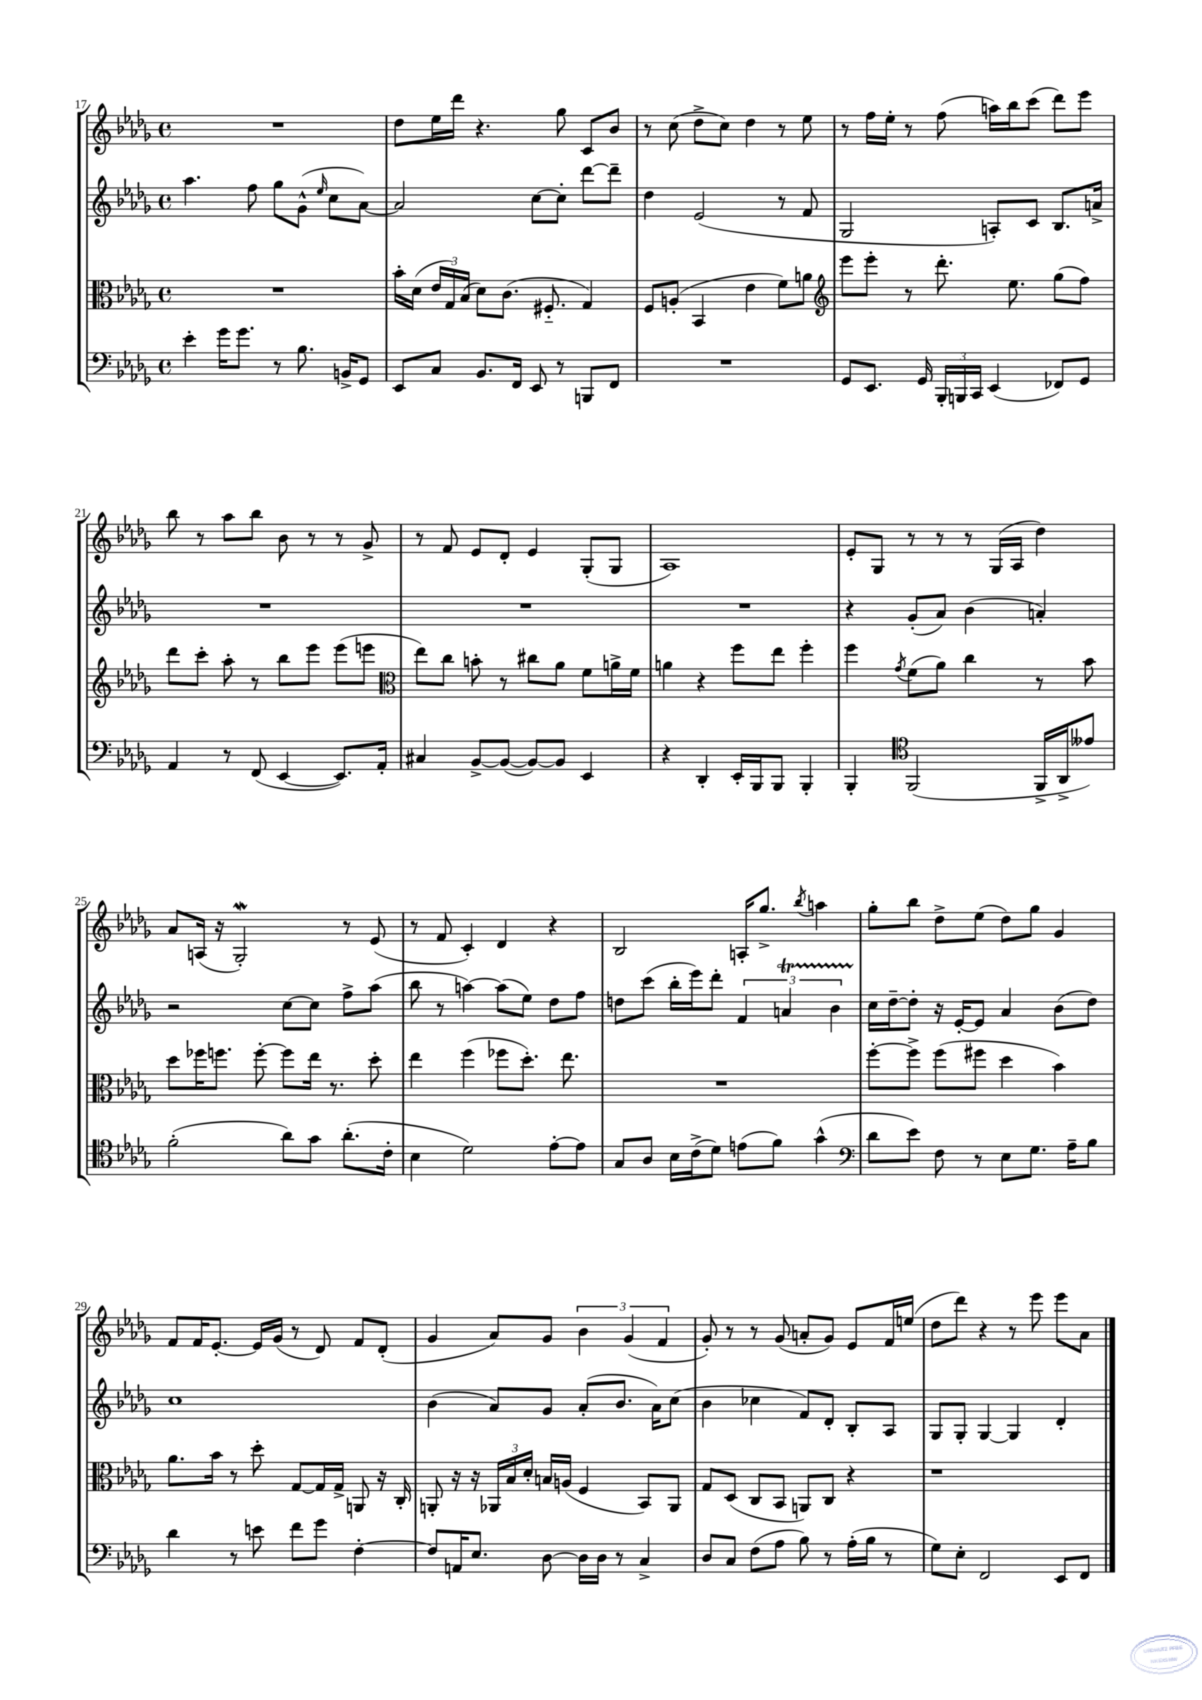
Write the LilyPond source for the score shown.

<<
\new StaffGroup <<
\new Staff = "s0" {
    \clef treble \key des \major \defaultTimeSignature \time 4/4
    \autoBeamOff R1 |
    des''8[ ees''16 des'''16] r4. ges''8 c'8[ bes'8] |
    r8 c''8( des''8[-> c''8]) des''4 r8 ees''8 |
    r8 f''16[ ees''16]-. r8 f''8( a''16[) bes''16 c'''8]( des'''8[) ees'''8] |
    bes''8 r8 aes''8[ bes''8] bes'8 r8 r8 ges'8-> |
    r8 f'8 ees'8[ des'8]-. ees'4 ges8[-.( ges8] |
    aes1) |
    ees'8[-. ges8] r8 r8 r8 ges16[( aes16] des''4) |
    aes'8[ a16]( r16 ges2-.\mordent) r8 ees'8( |
    r8 f'8 c'4-.) des'4 r4 |
    bes2 a16[-. ges''8.]-> \acciaccatura { bes''8 } a''4 |
    ges''8[-. bes''8] des''8[-> ees''8]( des''8[) ges''8] ges'4 |
    f'8[ f'16 ees'8.]~-. ees'16[ ges'16]( r8 des'8) f'8[ des'8]-.( |
    ges'4 aes'8[) ges'8] \tuplet 3/2 { bes'4 ges'4( f'4 } |
    ges'8-.) r8 r8 ges'8( a'8[-. ges'8]) ees'8[ f'16 e''16]( |
    des''8[ des'''8]) r4 r8 ees'''8 ees'''8[ aes'8] \bar "|." |
}
\new Staff = "s1" {
    \clef treble \key des \major \defaultTimeSignature \time 4/4
    \autoBeamOff aes''4. f''8 ges''8[ ges'8]-^( \grace { ees''16 } c''8[ aes'8]~) |
    aes'2 c''8[~ c''8]-. des'''8[~ des'''8]-- |
    des''4 ees'2( r8 f'8 |
    ges2 a8[-.) c'8] bes8.[ a'16]-> |
    R1 |
    R1 |
    R1 |
    r4 ges'8[-.( aes'8]) bes'4( a'4-.) |
    r2 c''8[~ c''8] f''8[-> aes''8]( |
    bes''8 r8 a''4~) a''8[( ees''8]) des''8[ f''8] |
    d''8[ c'''8]( bes''16[-. ees'''16) des'''8]-. \tuplet 3/2 { f'4 a'4\startTrillSpan bes'4 } |
    c''16[\stopTrillSpan des''16~-- des''8]-. r16 ees'16[~-. ees'8] aes'4 bes'8[( des''8]) |
    c''1 |
    bes'4( aes'8[) ges'8] aes'8[-.( bes'8.] aes'16[) c''8]( |
    bes'4 ces''4 f'8[) des'8]-. bes8[-. aes8] |
    ges8[ ges8]-. ges4~ ges4 des'4-. \bar "|." |
}
\new Staff = "s2" {
    \clef alto \key des \major \defaultTimeSignature \time 4/4
    \autoBeamOff R1 |
    bes'16[-. des'16]( \tuplet 3/2 { ees'16[ ges16) bes16]( } des'8[) c'8.]( fis8.-_ ges4) |
    f8[ a8]-.( bes,4 ees'4 f'8[) a'8] |
    \clef treble ees'''8[ ees'''8]-. r8 des'''8.-. ees''8. ges''8[( f''8]) |
    des'''8[ c'''8]-. aes''8-. r8 bes''8[ ees'''8] ees'''8[( e'''8] |
    \clef alto ees''8[) c''8] b'8-. r8 cis''8[ aes'8] f'8[ a'16-> f'16] |
    a'4 r4 f''8[ ees''8] f''4-. |
    f''4 \acciaccatura { ges'8 } f'8[( aes'8]) c''4 r8 bes'8 |
    des''8[ fes''16 f''8.] f''8~-. f''8[ ees''16] r8. des''8-. |
    ees''4 f''4( fes''8[ des''8.]-.) ees''8. |
    R1 |
    f''8[~-. f''8]-> f''8[( fis''8] des''4 bes'4) |
    aes'8.[ bes'16] r8 des''8-. ges8[~ ges16 ges16]-> a,8 r16 c16-. |
    a,8-. r16 r16 \tuplet 3/2 { aes,16[ bes16 des'16]-. } b16[ a16]( f4 bes,8[) aes,8] |
    ges8[ des8]( c8[ bes,8] a,8[) c8] r4 |
    r1 \bar "|." |
}
\new Staff = "s3" {
    \clef bass \key des \major \defaultTimeSignature \time 4/4
    \autoBeamOff ees'4-. ges'16[ ges'8.] r8 bes8. b,16[-> ges,8] |
    ees,8[ c8] bes,8.[ f,16] ees,8 r8 b,,8[ f,8] |
    R1 |
    ges,8[ ees,8.] ges,16 \tuplet 3/2 { bes,,16[-. b,,16 c,16] } ees,4( fes,8[) ges,8] |
    aes,4 r8 f,8( ees,4~ ees,8.[) aes,16]-. |
    cis4 bes,8[~-> bes,8]~( bes,8[~) bes,8] ees,4 |
    r4 des,4-. ees,16[-. bes,,16 bes,,8] bes,,4-. |
    bes,,4-. \clef tenor f,2( f,16[-> aes,16-> eeses'8]) |
    f'2-.( aes'8[) ges'8] aes'8.[-.( c'16]-. |
    bes4 des'2) ees'8[~-. ees'8] |
    ges8[ aes8] bes16[ c'16->( des'8]) e'8[( f'8]) ges'4-^( |
    \clef bass des'8[ ees'8]) f8 r8 ees8[ ges8.] aes16[-- bes8] |
    des'4 r8 e'8 f'8[ ges'8] f4~-. |
    f8[ a,16 ees8.] des8~ des16[ des16] r8 c4-> |
    des8[ c8] f8[( aes8] bes8) r8 aes16[-.( bes16] r8 |
    ges8[) ees8]-. f,2 ees,8[ f,8] \bar "|." |
}
>>
>>
\layout { \context { \Score currentBarNumber = #17 } }
